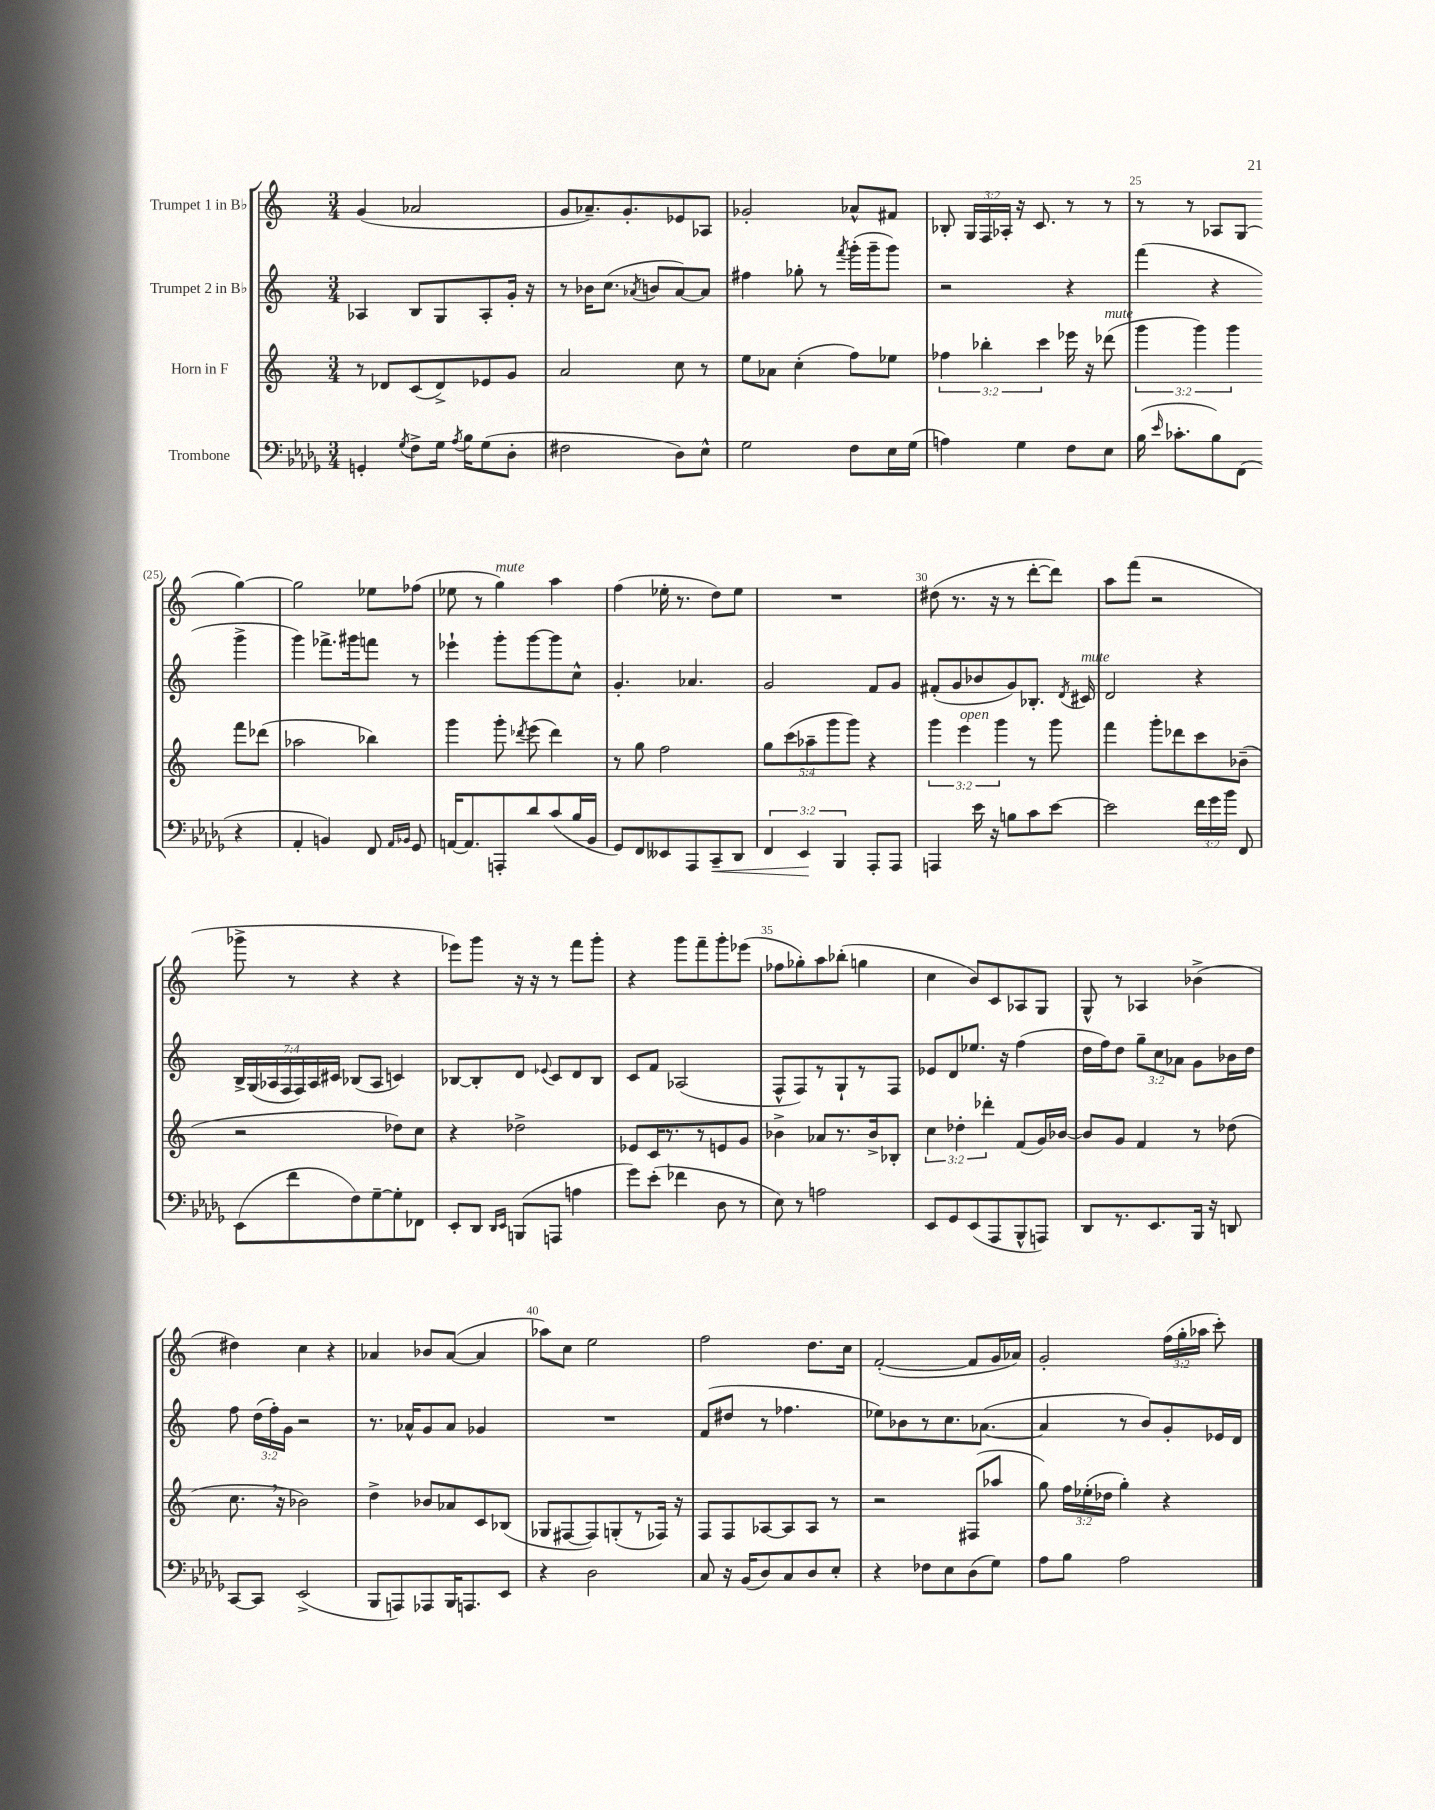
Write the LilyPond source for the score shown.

<<
\new StaffGroup <<
\new Staff = "s0" \with { instrumentName = "Trumpet 1 in Bb" } {
    \clef treble \key c \major \numericTimeSignature \time 3/4 \override Staff.TupletNumber.text = #tuplet-number::calc-fraction-text
    \autoBeamOff g'4( aes'2 |
    g'8[ aes'8.--) g'8.-. ees'8 aes8] |
    ges'2-. aes'8[-^ fis'8] |
    bes8-. \tuplet 3/2 { g16[ f16 aes16]-. } r16 c'8. r8 r8 |
    r8 r8 aes8[ g8]( g''4~) |
    g''2 ees''8[ fes''8]( |
    ees''8 r8 g''4^\markup { \italic "mute" }) a''4 |
    f''4( ees''16-. r8. d''8[) ees''8] |
    R2. |
    dis''8( r8. r16 r8 d'''8[~-. d'''8]) |
    a''8[ f'''8]( r2 |
    ges'''8-> r8 r4 r4 |
    ees'''8[) g'''8] r16 r16 r8 f'''8[ g'''8]-. |
    r4 g'''8[ f'''8-- g'''8-. ees'''8]( |
    fes''8[ ges''8-.) a''8 bes''8]-.( g''4 |
    c''4 b'8[) c'8 aes8 g8] |
    g8-^ r8 aes4 bes'4->( |
    dis''4) c''4 r4 |
    aes'4 bes'8[ aes'8]~( aes'4 |
    aes''8[) c''8] e''2 |
    f''2 d''8.[ c''16] |
    f'2~-.( f'8[ g'16 aes'16]) |
    g'2-. \tuplet 3/2 { f''16[( g''16-. aes''16] } c'''8-.) \bar "|." |
}
\new Staff = "s1" \with { instrumentName = "Trumpet 2 in Bb" } {
    \clef treble \key c \major \numericTimeSignature \time 3/4 \override Staff.TupletNumber.text = #tuplet-number::calc-fraction-text
    \autoBeamOff aes4 b8[ g8 aes8-. g'16]-. r16 |
    r8 bes'16[ c''8.]( \acciaccatura { aes'8 } b'8[ aes'8~) aes'8] |
    fis''4 ges''8-. r8 \acciaccatura { f'''8 } g'''16[-.( g'''16-- g'''8]) |
    r2 r4 |
    f'''4( r4 g'''4-> |
    g'''4) fes'''8.[-> gis'''16 f'''8] r8 |
    ees'''4-! g'''8[-. g'''8~ g'''8 c''8]-^ |
    g'4.-. aes'4. |
    g'2 f'8[ g'8] |
    fis'8[-.( g'8 bes'8 g'8) bes8.]-. \acciaccatura { d'8 } cis'16^\markup { \italic "mute" } |
    d'2 r4 |
    \tuplet 7/4 { b16[-> g16( aes16 f16 f16) aes16 cis'16] } bes8[( aes8] c'4) |
    bes8[~ bes8-. d'8] \appoggiatura { ees'8 } c'8[ d'8 bes8] |
    c'8[ f'8] aes2( |
    f8[-^ f8) r8 g8-! r8 f8] |
    ees'8[ d'8 ees''8.] r16 f''4( |
    d''16[ f''16) d''8] \tuplet 3/2 { g''8[-- c''8 aes'8] } g'8[ bes'16 d''16] |
    f''8 \tuplet 3/2 { d''16[( f''16-.) g'16] } r2 |
    r8. aes'16[-^ g'8 aes'8] ges'4 |
    R2. |
    f'8[( dis''8] r8 fes''4. |
    ees''8[) bes'8 r8 c''8. aes'8.]~( |
    aes'4 r8 b'8[) g'8-. ees'16 d'16] \bar "|." |
}
\new Staff = "s2" \with { instrumentName = "Horn in F" } {
    \clef treble \key c \major \numericTimeSignature \time 3/4 \override Staff.TupletNumber.text = #tuplet-number::calc-fraction-text
    \autoBeamOff r8 des'8[ c'8( des'8->) ees'8 g'8] |
    a'2 c''8 r8 |
    e''8[ aes'8] c''4-.( f''8[) ees''8] |
    \tuplet 3/2 { fes''4 bes''4-. c'''4 } ees'''16 r16 des'''8^\markup { \italic "mute" }( |
    \tuplet 3/2 { g'''4 g'''4) g'''4 } f'''8[ des'''8]( |
    aes''2 bes''4) |
    g'''4 g'''8-. \acciaccatura { des'''8 } e'''8( des'''4) |
    r8 g''8 f''2 |
    \tuplet 5/4 { g''8[ c'''8( aes''8-- g'''8 g'''8]) } r4 |
    \tuplet 3/2 { g'''4 e'''4^\markup { \italic "open" } g'''4 } r8 g'''8 |
    f'''4 g'''8[-. des'''8 c'''8 bes'8]--( |
    r2 des''8[) c''8] |
    r4 des''2-> |
    ees'8[ c'16 r8. r8 e'8 g'8] |
    bes'4-> aes'8[ r8. bes'16-> bes8]-. |
    \tuplet 3/2 { c''4 des''4-. des'''4-. } f'8[( g'16) bes'16]~ |
    bes'8[ g'8] f'4 r8 des''8( |
    c''8. \breathe r16 bes'2) |
    d''4-> bes'8[ aes'8 c'8 bes8]( |
    ges8[ fis8~ fis8) g8-.( r8 fes16]) r16 |
    f8[ f8 aes8~ aes8 aes8] r8 |
    r2 fis8[( aes''8] |
    g''8) \tuplet 3/2 { f''16[ ees''16-.( des''16] } g''4-.) r4 \bar "|." |
}
\new Staff = "s3" \with { instrumentName = "Trombone" } {
    \clef bass \key des \major \numericTimeSignature \time 3/4 \override Staff.TupletNumber.text = #tuplet-number::calc-fraction-text
    \autoBeamOff g,4-. \acciaccatura { ges8 } f8[-> ges16] \acciaccatura { aes8 } bes16[ ges8( des8]-. |
    fis2 des8[) ees8]-^ |
    ges2 f8[ ees16 ges16]( |
    a4) ges4 f8[ ees8] |
    bes16( \grace { ees'16 } ces'8.[-. bes8) f,8]( r4 |
    aes,4-. b,4) f,8 \grace { aes,16[ bes,16] } ges,8 |
    a,16[~ a,8. a,,8-. des'8 c'8( bes16 bes,16] |
    ges,8[) f,8 eeses,8 aes,,8 c,8--\< des,8] |
    \tuplet 3/2 { f,4 ees,4\! bes,,4 } aes,,8[-. aes,,8] |
    a,,4 ees'16 r16 b8[ c'8 ees'8]~ |
    ees'2 \tuplet 3/2 { f'16[ ges'16 bes'16] } f,8 |
    ees,8[( f'8 f8) ges8~-- ges8-. fes,8] |
    ees,8[-. des,8] \grace { des,16[ ees,16] } b,,8[( a,,8] a4 |
    ges'8[) ees'8]-.( fes'4 des8 r8 |
    ees8) r8 a2 |
    ees,8[ ges,8 ees,8( aes,,8 bes,,8-^ a,,8]) |
    des,8[ r8. ees,8. bes,,16] r16 d,8 |
    c,8[~ c,8] ees,2->( |
    bes,,8[ a,,8) aes,,8 bes,,16 a,,8. ees,8] |
    r4 des2 |
    c8 r16 bes,16[( des8) c8 des8 ees8]-. |
    r4 fes8[ ees8 des8( ges8]) |
    aes8[ bes8] aes2 \bar "|." |
}
>>
>>
\layout { \context { \Score currentBarNumber = #21 \override BarNumber.break-visibility = ##(#f #t #t) barNumberVisibility = #(every-nth-bar-number-visible 5) } }
